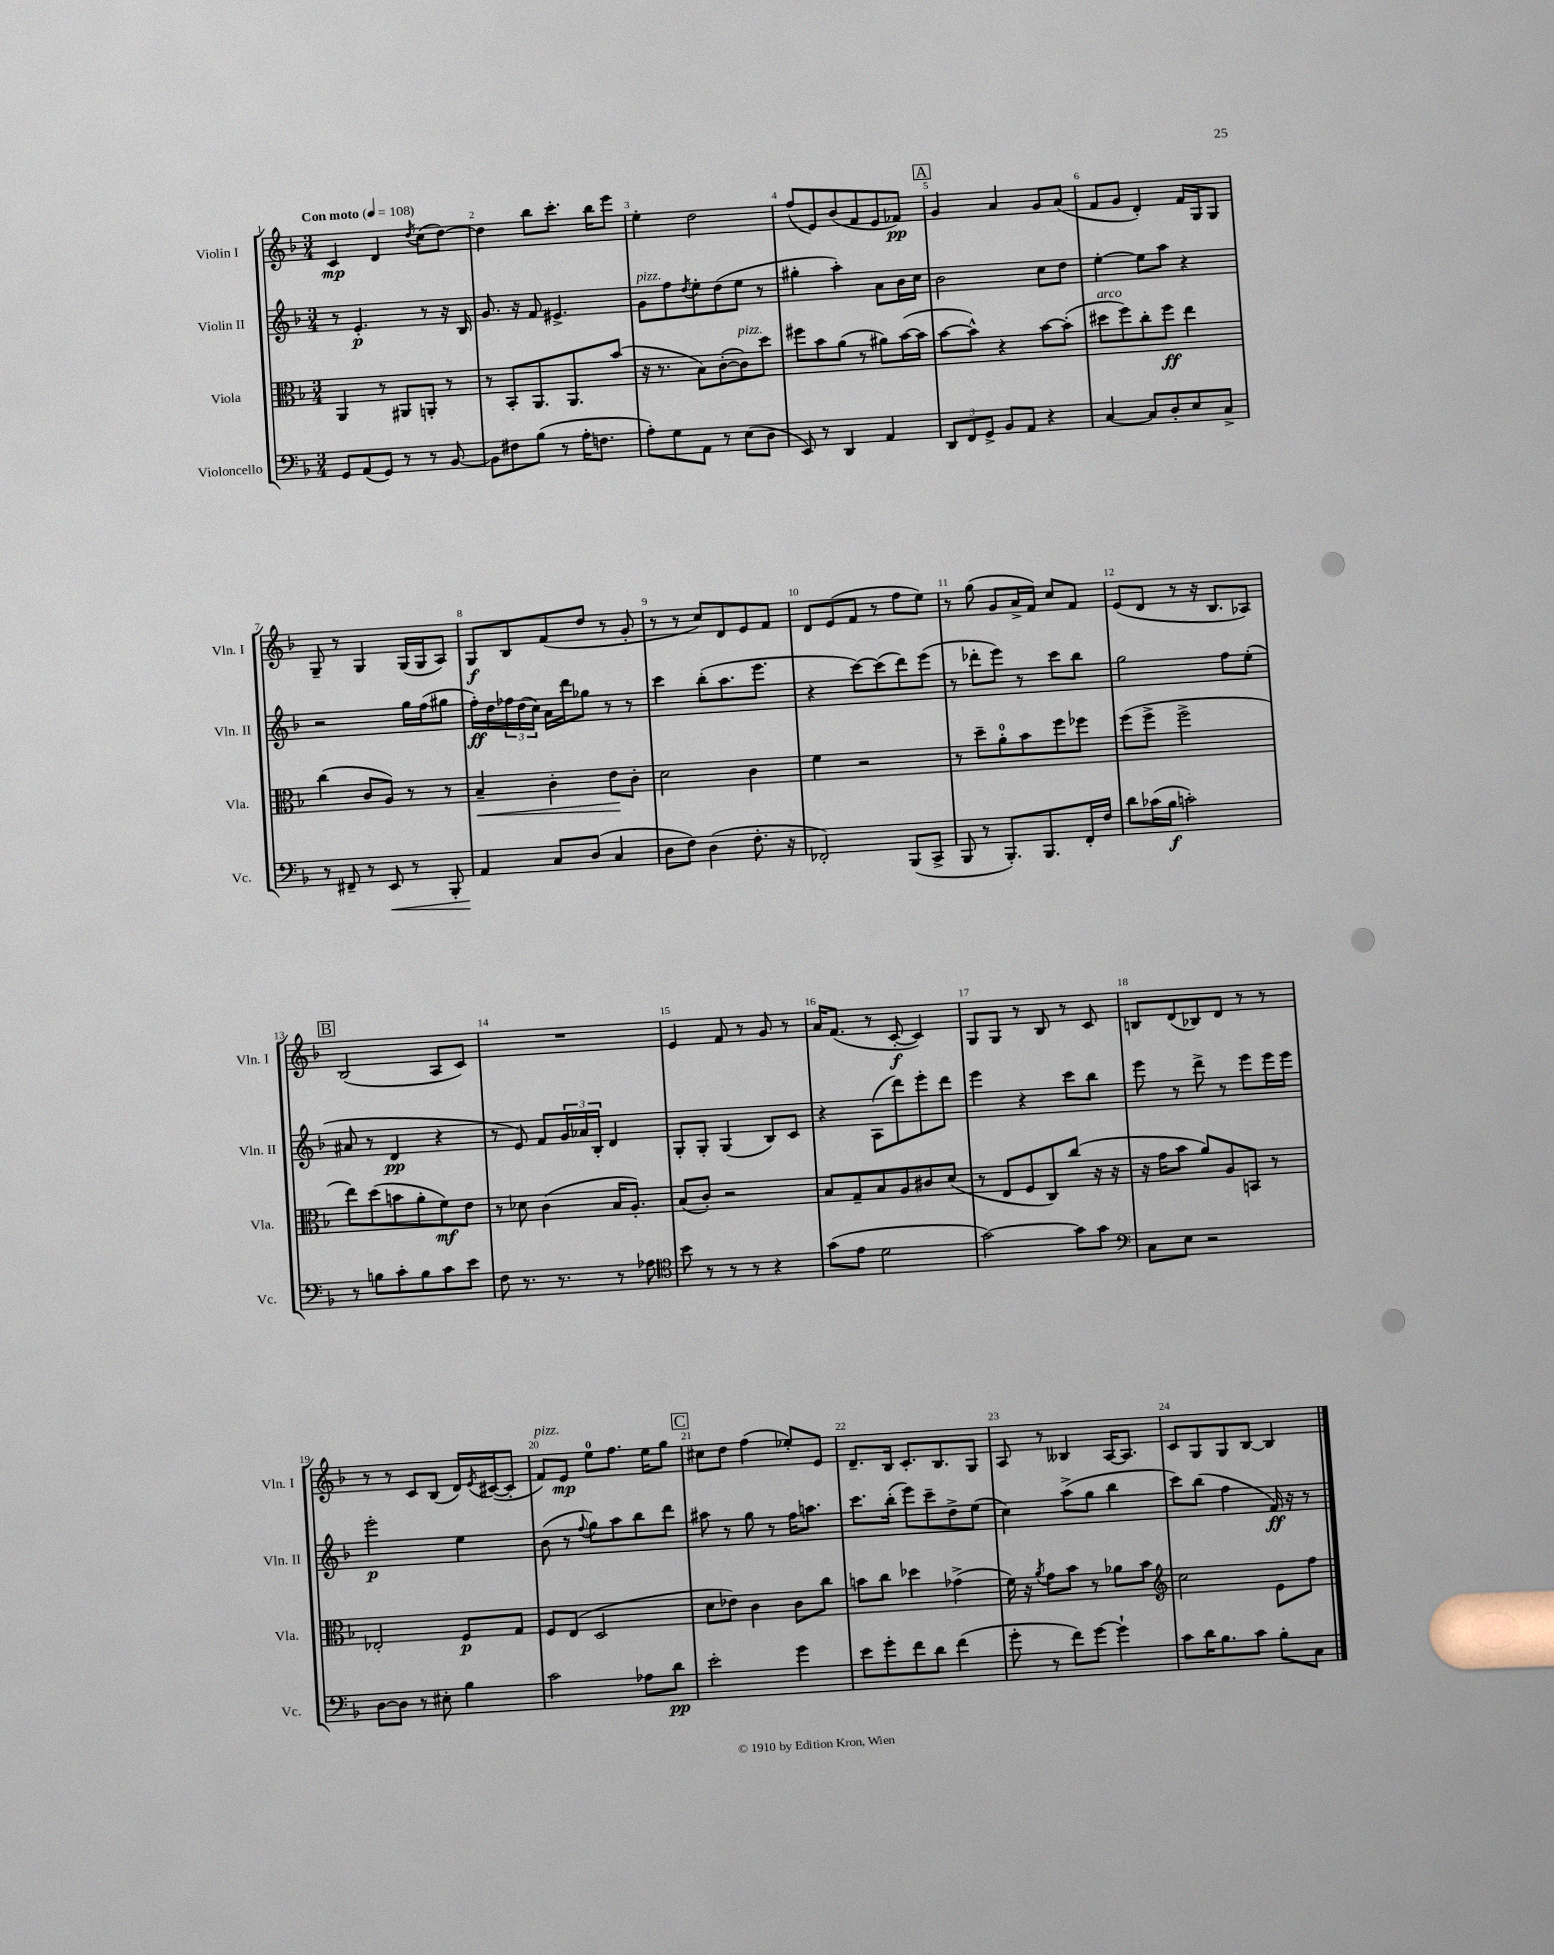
<<
\new StaffGroup <<
\new Staff = "s0" \with { instrumentName = "Violin I" shortInstrumentName = "Vln. I" } {
    \clef treble \key f \major \numericTimeSignature \time 3/4 \tempo "Con moto" 4 = 108
    c'4\mp d'4 \acciaccatura { d''8 } c''8( d''8~) |
    d''4 bes''8 c'''8.-. bes''16 e'''8 |
    e''4-. d''2 |
    f''8( e'8) bes'8( f'8 e'8 fes'8\pp) |
    \mark \markup { \box "A" } g'4 a'4 g'8 a'8( |
    f'8 g'8 d'4-.) f'16 g16 g8 |
    g8-- r8 g4 g16( g16 a8) |
    g8\f bes8 f'8( d''8 r8 g'8-. |
    r8 r8 c''8) d'8 e'8 f'8 |
    d'8 e'8( f'8 r8 f''8 e''8) |
    r8 g''8( g'8 a'16-> f'16) c''8 f'8 |
    e'8( d'8 r8 r16 bes8. aes8) |
    \mark \markup { \box "B" } bes2( a8 c'8) |
    R2. |
    e'4 f'8 r8 g'8 r8 |
    a'16 f'8.( r8 c'8~-.\f c'4) |
    g8 g8 r8 bes8 r8 c'8 |
    b8 d'8( bes8) d'8 r8 r8 |
    r8 r8 c'8 bes8( d'16) \acciaccatura { e'8 } cis'16~( cis'8-. |
    f'8^\markup { \italic "pizz." }) e'8\mp e''8-0 f''8. e''16 g''8 |
    \mark \markup { \box "C" } cis''8 d''8 f''4( ees''8-.) e'8 |
    d'8.-- bes16 c'8.-. bes8. g8 |
    a8 r8 beses4 a16~ a8. |
    c'8 g8 g8 bes8~ bes4 \bar "|." |
}
\new Staff = "s1" \with { instrumentName = "Violin II" shortInstrumentName = "Vln. II" } {
    \clef treble \key f \major \numericTimeSignature \time 3/4
    r8 e'4.-.\p r8 r16 bes16 |
    g'8. r16 f'8 eis'4.-> |
    g'8^\markup { \italic "pizz." } f''8 \acciaccatura { d''8 } e''8-. d''8( e''8 r8 |
    gis''4-. a''4-.) a'8 bes'16 c''16 |
    \mark \markup { \box "A" } bes'2 c''8 d''8 |
    e''4~-. e''8 a''8 r4 |
    r2 g''16 f''16( gis''8 |
    f''16-.\ff) d''16 \tuplet 3/2 { fes''16 d''16( c''16) } a'16 d'''16 ges''8 r8 r8 |
    c'''4 bes''8-.( a''8. e'''8. |
    r4 c'''8~) c'''8( d'''8) e'''8( |
    r8 des'''8-. e'''8) r8 c'''8 bes''8 |
    g''2 f''8 e''8-.( |
    \mark \markup { \box "B" } ais'8 r8 d'4\pp r4 |
    r8 e'8) f'8 \tuplet 3/2 { g'16 aes'16 bes16-. } d'4 |
    g8-. g8-. g4( bes8) c'8 |
    r4 a8( d'''8) e'''8-. d'''8 |
    e'''4 r4 c'''8 bes''8 |
    e'''8 r8 d'''8-> r8 e'''8 e'''16 e'''16 |
    e'''2-.\p e''4 |
    bes'8( r8 \appoggiatura { f''8 } g''8) a''8 bes''8 d'''8 |
    \mark \markup { \box "C" } ais''8 r8 g''8 r8 f''16 a''8. |
    c'''8. bes''16-.( e'''8) c'''8-- d''8-> e''8( |
    c''4) a''8->( g''8 bes''4 |
    c'''8) bes''8( f''4 f'16\ff) r16 r8 \bar "|." |
}
\new Staff = "s2" \with { instrumentName = "Viola" shortInstrumentName = "Vla." } {
    \clef alto \key f \major \numericTimeSignature \time 3/4
    a,4 r8 ais,8 a,8-. r8 |
    r8 bes,8-. a,8. a,8. bes'8( |
    r16 r8. bes8) c'8~-.( c'8^\markup { \italic "pizz." }) d''8 |
    fis''8 bes'8 a'8( r8 ais'8) bes'16~( bes'16 |
    \mark \markup { \box "A" } bes'8~ bes'8-^) r4 bes'8~ bes'8-.( |
    dis''8^\markup { \italic "arco" } f''8) c''8-. f''8\ff e''4 |
    c''4( c'8 a8) r8 r8 |
    bes4--\< c'4-. e'8\! c'8-. |
    d'2 c'4 |
    f'4 r2 |
    r8 d''8-- a'8-0-. bes'8 f''8 fes''8 |
    f''8( f''8-> f''2-> |
    \mark \markup { \box "B" } e''8) d''8( b'8 a'8-. f'8\mf) e'8 |
    r8 des'8 c'4( bes16 a8.-.) |
    bes8( c'8-.) r2 |
    bes8 g8-- bes8 a8 cis'8 d'8( |
    r8 e8 f8 c8) c''8( r16 r16 |
    r16 g'16 bes'8 a'8) a8 b,8 r8 |
    ees2-. f8\p g8 |
    f8 e8( d2 |
    \mark \markup { \box "C" } d'8 ees'8) c'4 c'8 c''8 |
    b'8 c''8 des''4 ges'4->( |
    f'16) r16 \acciaccatura { a'8 } g'8 bes'8 r8 aes'8 bes'8 |
    \clef treble c''2 e'8 f''8 \bar "|." |
}
\new Staff = "s3" \with { instrumentName = "Violoncello" shortInstrumentName = "Vc." } {
    \clef bass \key f \major \numericTimeSignature \time 3/4
    g,8 a,8( g,8) r8 r8 bes,8~ |
    bes,8 fis8 bes8( r8 a16-. f8. |
    a8-.) g8 a,8 r8 e8( d8 |
    e,8) r8 d,4 a,4 |
    \mark \markup { \box "A" } \tuplet 3/2 { d,8 f,8 g,8-> } bes,8 a,8 r4 |
    c4~ c8 d8-. e8 c8-> |
    r8 fis,8-- r8 e,8\< r8 bes,,8-. |
    a,4\! c8 d8( c4 |
    d8 f8) d4( f8.-. r16 |
    fes,2-.) bes,,8( c,8-> |
    bes,,8 r8 bes,,8.-.) bes,,8. f,16-. f16 |
    d'8 ces'16( bes16\f c'2-.) |
    \mark \markup { \box "B" } r8 b8 c'8-. b8 c'8 e'8 |
    f8 r8. r8. r8 aes8 |
    \clef tenor bes'8 r8 r8 r8 r4 |
    g'8( e'8 d'2 |
    g'2~) g'8 g'8 |
    \clef bass c8 e8 r2 |
    d8~ d8 r8 eis8-. bes4 |
    c'2 aes8 d'8\pp |
    \mark \markup { \box "C" } e'2-. g'4 |
    e'8 g'8-. f'8 d'8 f'4( |
    g'8-. r8 f'8) g'8~ g'4-! |
    c'8 d'16 bes8. c'8 bes8-. c8 \bar "|." |
}
>>
>>
\layout { \context { \Score \override BarNumber.break-visibility = ##(#f #t #t) barNumberVisibility = #all-bar-numbers-visible } }
